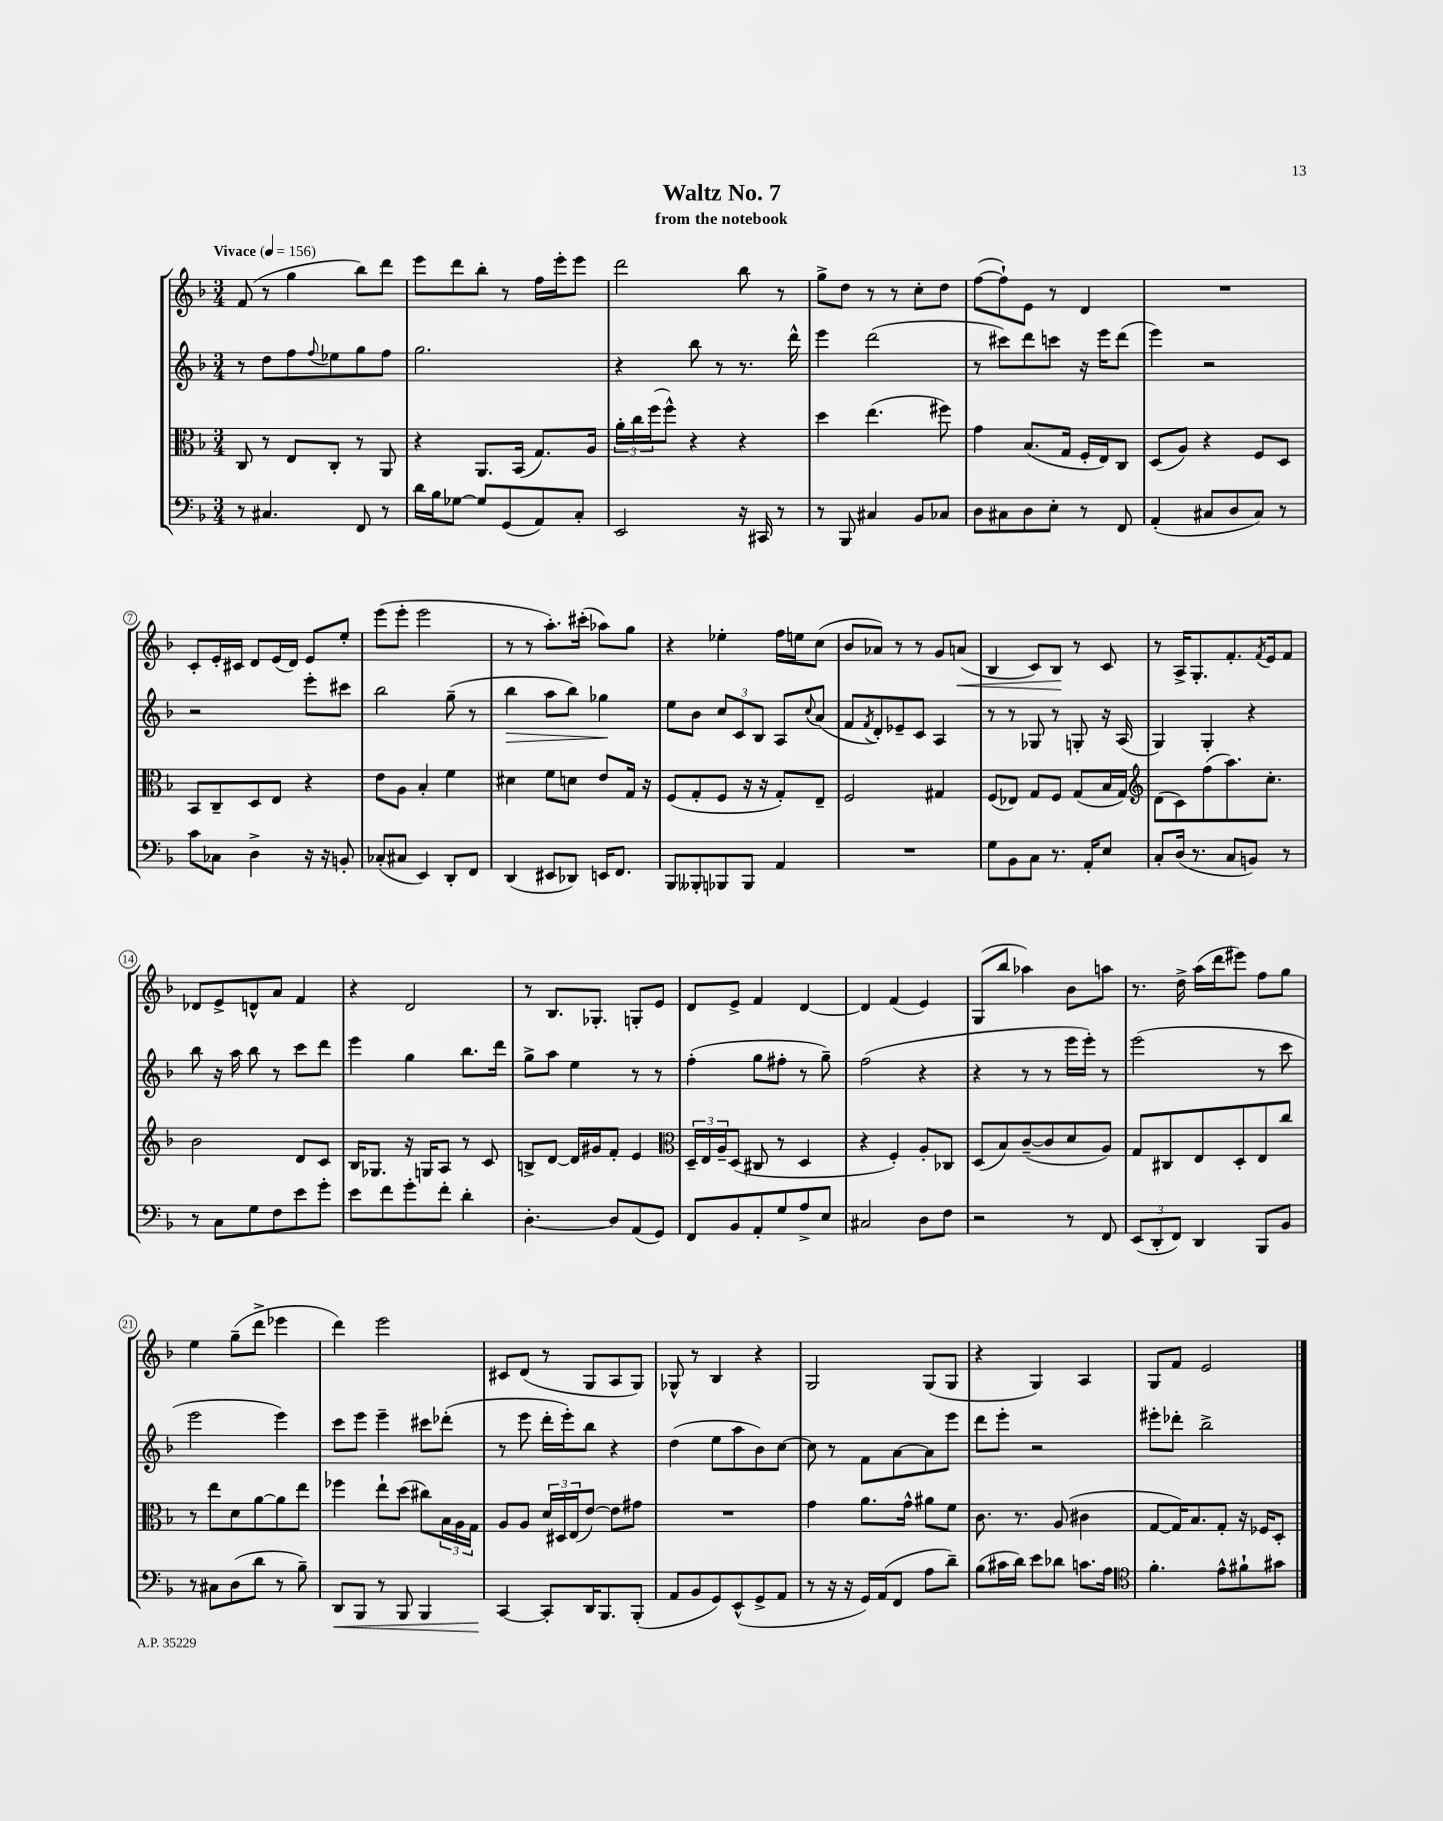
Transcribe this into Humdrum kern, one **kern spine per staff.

**kern	**kern	**kern	**kern
*staff4	*staff3	*staff2	*staff1
*clefF4	*clefC3	*clefG2	*clefG2
*k[b-]	*k[b-]	*k[b-]	*k[b-]
*M3/4	*M3/4	*M3/4	*M3/4
*MM156	*MM156	*MM156	*MM156
8r	8C	8r	(8f
4.C#	8r	8dd	8r
.	8E	8ff	4gg
.	.	8qqff	.
.	8C'	8ee-	.
8FF	8r	8gg	8bb-)
8r	8AA	8ff	8ddd
=	=	=	=
16d	4r	2.gg	8eee
16B-	.	.	.
[8G-	.	.	8ddd
8G-]	8.AA	.	8bb-'
(8GG	.	.	8r
.	(16BB-	.	.
8AA)	8.G)	.	16ff
.	.	.	16eee'
8C'	.	.	8eee
.	16A	.	.
=	=	=	=
2EE	24a'	4r	2ddd
.	24cc	.	.
.	(24ff	.	.
.	8ff^^)	.	.
.	4r	8bb-	.
.	.	8r	.
16r	4r	8.r	8bb-
16CC#	.	.	.
8r	.	.	8r
.	.	16ddd^^	.
=	=	=	=
8r	4dd	4eee	8gg^
8BBB-	.	.	8dd
4C#	(4.ee	(2ddd	8r
.	.	.	8r
8BB-	.	.	8cc'
8C-	8ff#)	.	8dd
=	=	=	=
8D	4g	8r	([8ff
8C#	.	8ccc#)	8ff`])
8D	(8.B-	8ddd	8e
8E'	.	8ccc	8r
.	16G	.	.
8r	16F'	16r	4d
.	16E)	16eee	.
8FF	8C	(8ddd	.
=	=	=	=
(4AA'	(8D	4eee)	2.r
.	8A)	.	.
8C#	4r	2r	.
8D	.	.	.
8C#)	8F	.	.
8r	8D	.	.
=	=	=	=
8c	8BB-	2r	8c'
8C-	8C~	.	16e'
.	.	.	16c#
4D^	8D	.	8d
.	8E	.	(16e
.	.	.	16d)
16r	4r	8eee'	8e
16r	.	.	.
8BB'	.	8ccc#	8ee'
=	=	=	=
(8C-'	8e	2bb-	(8eee
8C#	8A	.	8eee'
4EE)	4B-'	.	2eee
8DD'	4f	(8gg~	.
8FF	.	8r	.
=	=	=	=
(4DD	4d#	4bb-	8r
.	.	.	8r
8EE#	8f	8aa	8.aa')
8DD-)	8d	8bb-)	.
.	.	.	(16ccc#'
16EE	8e	4gg-	8aa-)
8.FF	.	.	.
.	16G	.	8gg
.	16r	.	.
=	=	=	=
8BBB-	(8F	8ee	4r
8BBB--'	8G'	8b-	.
8BBB-	8F	12cc	4ee-'
.	.	12c	.
8BBB-	16r	.	.
.	.	12B-	.
.	16r	.	.
4AA	8G')	8A	16ff
.	.	.	16ee
.	.	8qqcc	.
.	8E~	(8a	(8cc
=	=	=	=
2.r	2F	8f	8b-
.	.	8qf	.
.	.	8d')	8a-)
.	.	8e-~	8r
.	.	8c	8r
.	4G#	4A	8g
.	.	.	(8a
=	=	=	=
8G	(8F	8r	4B-
8BB-	8E-)	8r	.
8C	8G	8G-	8c)
8.r	8F	8r	8B-
.	(8G	8G'	8r
16AA'	.	.	.
8E	16B-	16r	8c
.	16G)	(16A	.
=	=	=	=
*	*clefG2	*	*
8C'	(8d	4G)	8r
(16D	8c)	.	16A^
8.r	.	.	8.G'
.	(8ff	4G'	.
8C	8.aa)	.	8.f'
8BB)	.	4r	.
.	.	.	8qf
.	8.cc'	.	16e
8r	.	.	8f
=	=	=	=
8r	2b-	8bb-	8d-
8C	.	16r	8e^
.	.	16aa	.
8G	.	8bb-	8d^^
8F	.	8r	8a
8e	8d	8ccc	4f
8g'	8c	8ddd	.
=	=	=	=
8e	16B-	4eee	4r
.	8.G-	.	.
8f	.	.	.
8g'	16r	4gg	2d
.	16G	.	.
8f'	8A	.	.
4d'	8r	8.bb-	.
.	8c	.	.
.	.	16ddd	.
=	=	=	=
[4.D'	8B^	8gg^	8r
.	[8d	8aa	8.B-
.	16d]	4ee	.
.	16g#	.	8.G-'
8D]	8f'	.	.
(8AA	4e	8r	8G'
8GG)	.	8r	8e
=	=	=	=
*	*clefC3	*	*
8FF	24D~	(4ff'	8d
.	24E	.	.
.	24A~	.	.
8BB-	(8D	.	8e^
8AA'	8C#	8gg	4f
8G	8r	8ff#'	.
8A^	4D	8r	[4d
8E	.	8gg~)	.
=	=	=	=
2C#	4r	(2ff	4d]
.	4F')	.	(4f
8D	8A'	4r	4e)
8F	8C-	.	.
=	=	=	=
2r	(8D	4r	(8G
.	8B-)	.	8bb-
.	([8c~	8r	4aa-)
.	8c]	8r	.
8r	8d	16eee	8b-
.	.	16eee')	.
8FF	8A)	8r	8aa
=	=	=	=
(12EE	8G	(2eee	8.r
12DD'	.	.	.
.	8C#	.	.
12FF)	.	.	.
.	.	.	16dd^
4DD	8E	.	(16aa
.	.	.	16ddd
.	8D'	.	8eee#)
8BBB-	8E	8r	8ff
8BB-	8cc	8ccc	8gg
=	=	=	=
8r	8r	2eee	4ee
8C#	8ee	.	.
(8D	8d	.	(8gg~
8d	[8a	.	8ddd^
8r	8a]	4eee)	4eee-
8B-~)	8ee	.	.
=	=	=	=
8DD	4ff-	8ccc	4ddd)
8BBB-	.	8eee	.
8r	8ee`	4eee~	2eee
8BBB-	(8dd	.	.
4BBB-	8cc#)	8ccc#	.
.	24B-	(8ddd-'	.
.	24A	.	.
.	24G	.	.
=	=	=	=
[4CC	8A	8r	8c#
.	8A	8eee	(8d
8CC']	24d	16ddd'	8r
.	24D#	.	.
.	.	16eee')	.
.	(24E	.	.
16DD	[8e)	8bb-	8G
8.BBB-	.	.	.
.	8e]	4r	8A
(8BBB-'	8g#	.	8G)
=	=	=	=
8AA	2.r	(4dd	8G-^^
8BB-	.	.	8r
8GG)	.	8ee	4B-
(8EE^^	.	8aa	.
8GG^	.	8b-)	4r
8AA	.	[8cc	.
=	=	=	=
8r	4g	8cc]	2G
16r	.	8r	.
16r	.	.	.
16GG)	8.a	8f	.
(16AA	.	.	.
8FF	.	[8a	.
.	16g^^	.	.
8A	8a#	8a]	(8G
8d~)	8f	8eee	8G
=	=	=	=
(8B-	8.c	8ddd	4r
16c#	.	8eee'	.
16d)	8.r	.	.
8e	.	2r	4G)
8d-	(8A	.	.
8.c	4c#	.	4A
16A	.	.	.
=	=	=	=
*clefC4	*	*	*
4.f'	[8G	8eee#'	8G
.	16G])	8ddd-'	8f
.	8.B-	.	.
.	.	2bb-^	2e
8e^^	8G'	.	.
8f#`	16r	.	.
.	16F-	.	.
8g#	8D'	.	.
==	==	==	==
*-	*-	*-	*-
